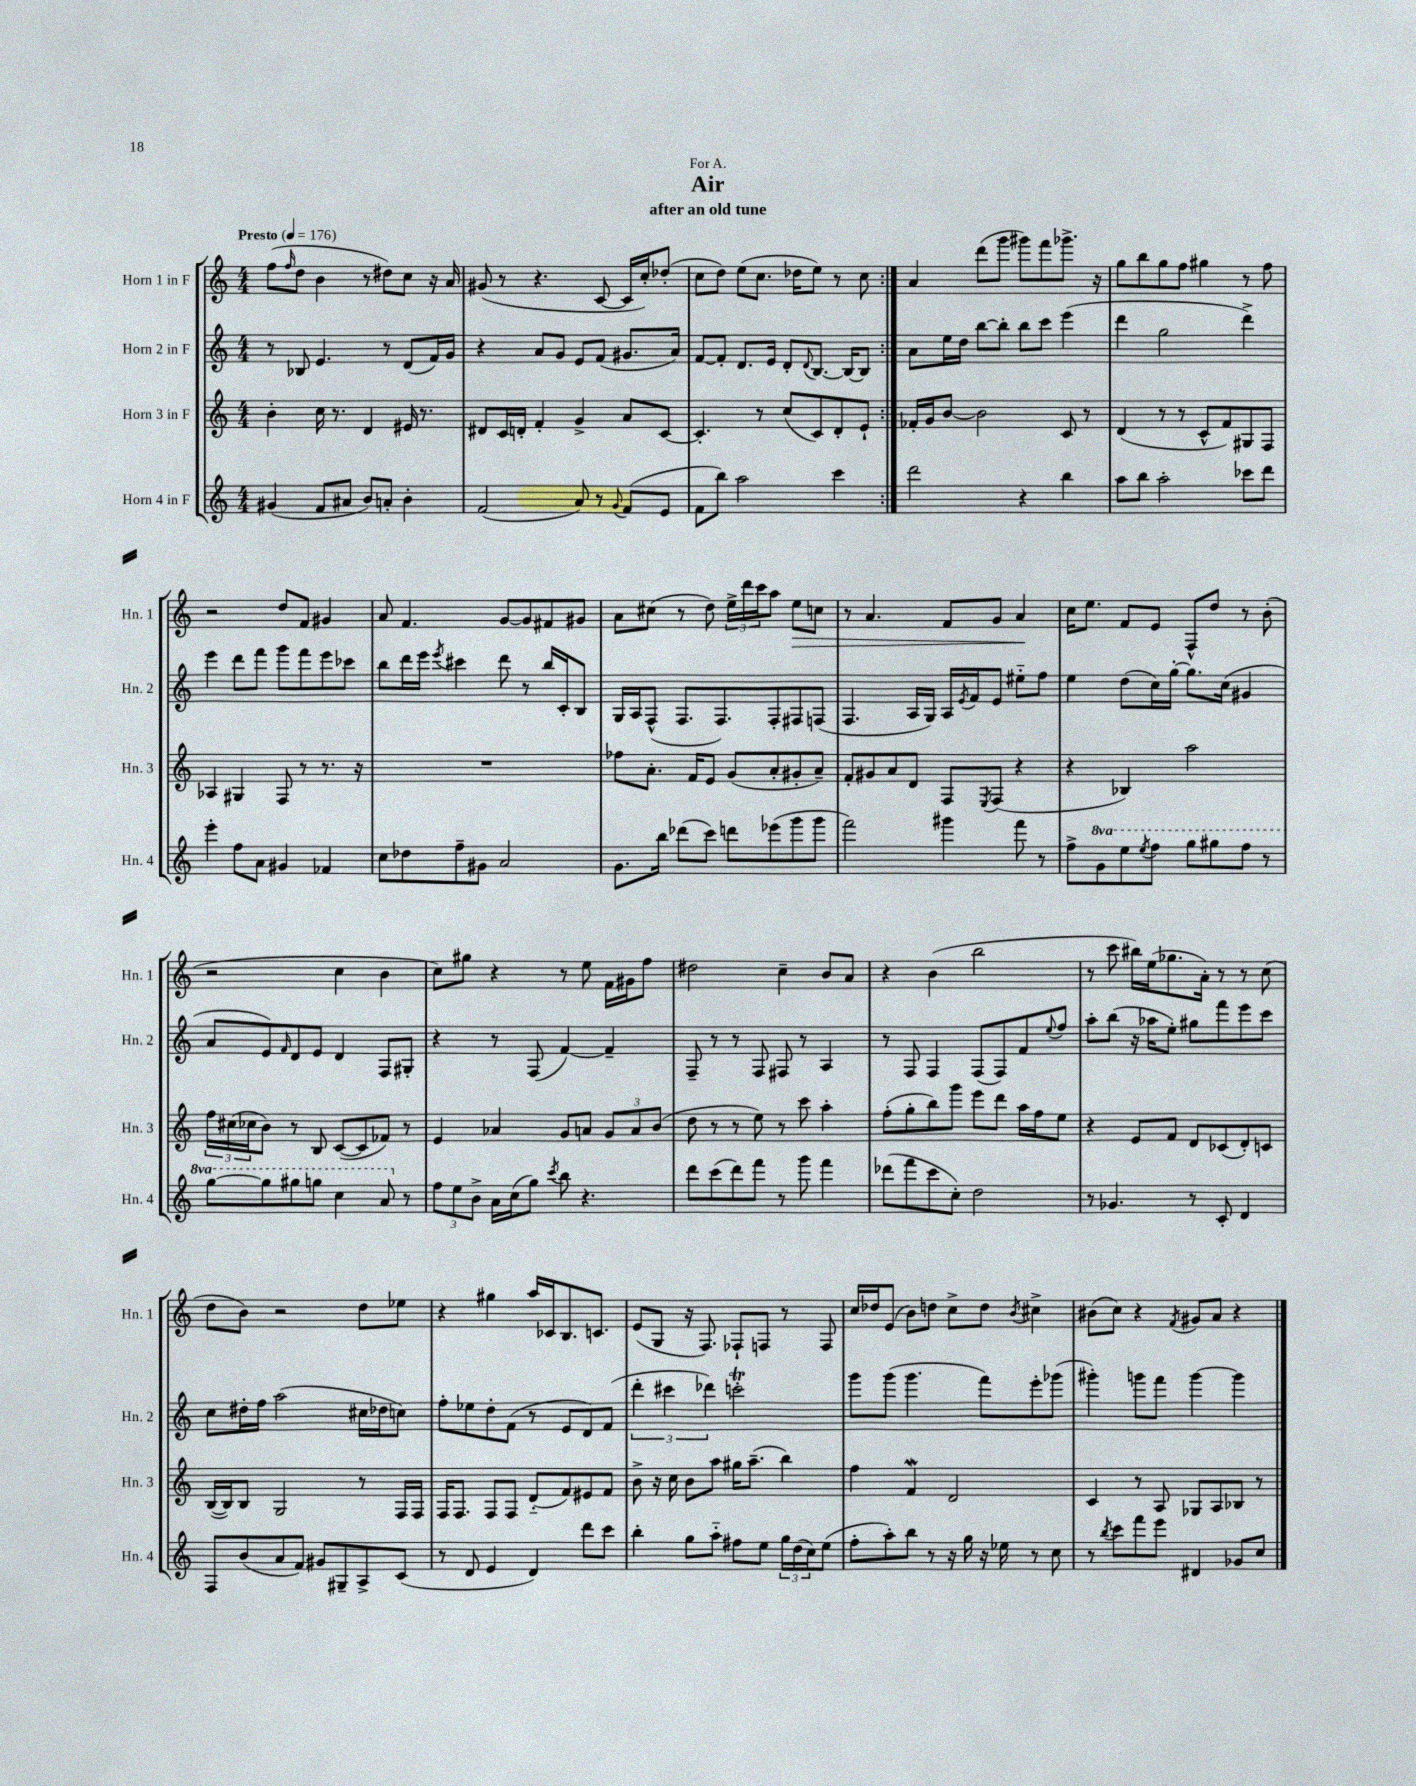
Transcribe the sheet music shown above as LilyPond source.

\header { title = "Air" subtitle = "after an old tune" dedication = "For A." }
<<
\new StaffGroup <<
\new Staff = "s0" \with { instrumentName = "Horn 1 in F" shortInstrumentName = "Hn. 1" } {
    \clef treble \key c \major \numericTimeSignature \time 4/4 \tempo "Presto" 4 = 176
    \repeat volta 2 { f''8( \grace { f''16 } d''8 b'4 r8 dis''8) c''8 r16 a'16 |
    gis'8( r8 r4. c'8~ c'16 c''16-.) des''8-.( |
    c''8 d''8) e''8( c''8. des''16 e''8) r8 c''8 | }
    a'4 d'''8( g'''8 gis'''8) f'''8 ges'''8.-> r16 |
    g''8 b''8 g''8 f''8 gis''4 r8 f''8 |
    r2 d''8 f'8 gis'4 |
    a'8 f'4. g'8~ g'8 fis'8 gis'8 |
    a'8 cis''8( r8 d''8) \tuplet 3/2 { e''16-> d'''16 c'''16 } a''8 e''8\> c''8 |
    r8 a'4. f'8 g'8 a'4\! |
    c''16 e''8. f'8 e'8 f8-^ d''8 r8 b'8-.( |
    r2 c''4 b'4 |
    c''8) gis''8 r4 r8 e''8 f'16 gis'16 f''8 |
    dis''2 c''4-- b'8 a'8 |
    r4 b'4( b''2 |
    r8 c'''8 bis''16) e''16( ges''8. a'16-.) r8 r8 c''8( |
    d''8 b'8) r2 d''8 ees''8 |
    r4 gis''4 a''16 ces'16 b8. c'8. |
    e'8( g8 r16 f8.) fes8-! f8 r8 f8 |
    c''16 des''16 e'8( b'8) d''8 c''8-> d''8 \acciaccatura { b'8 } cis''4-> |
    bis'8( c''8) r4 \acciaccatura { f'8 } gis'8 a'8 r4 \bar "|." |
}
\new Staff = "s1" \with { instrumentName = "Horn 2 in F" shortInstrumentName = "Hn. 2" } {
    \clef treble \key c \major \numericTimeSignature \time 4/4
    \repeat volta 2 { r8 bes8 e'4. r8 d'8( f'16) g'16 |
    r4 a'8 g'8 e'8 f'8( gis'8. a'16) |
    f'8~ f'8-. d'8. e'16 d'8-. \appoggiatura { d'8 } b8.~ b16~ b8 | }
    a'8 e''16 d''16 b''8~ b''8-. b''8 c'''8 e'''4( |
    d'''4 g''2 d'''4->) |
    e'''4 d'''8 f'''8 g'''8 f'''8 e'''8 ces'''8 |
    b''8 d'''16 e'''16 \acciaccatura { e'''8 } cis'''4 d'''8 r8 b''16 c'16-. b8 |
    g16 a16 f8-^( f8. f8.) f8-. fis8 f8( |
    f4. a16 g16) a16 \acciaccatura { e'8 } f'16 e'8 eis''8-_ f''8 |
    e''4 d''8( c''16) g''16~-. g''8. c''16( gis'4 |
    a'8 e'8) \grace { f'16 } d'8 e'8 d'4 f8 gis8-. |
    r4 r8 f8( f'4~) f'4-- |
    f8-- r8 r8 f8 fis8 r8 a4 |
    r8 f8 f4 f8( f8) f'8 \appoggiatura { e''8 } f''8 |
    a''8-. b''8( r16 aes''16 e''8-.) gis''8 f'''8 e'''8 c'''8 |
    c''8 dis''16-. f''16 a''2( cis''16 des''16 c''8) |
    f''8-. ees''8 d''8-. f'8( r8 e'8 d'8) f'8( |
    \tuplet 3/2 { d'''4-. cis'''4 des'''4) } c'''2-.\trill |
    g'''8 g'''8( g'''4. f'''8) e'''8-. ges'''8( |
    gis'''4-.) g'''8 f'''8 g'''4~ g'''4 \bar "|." |
}
\new Staff = "s2" \with { instrumentName = "Horn 3 in F" shortInstrumentName = "Hn. 3" } {
    \clef treble \key c \major \numericTimeSignature \time 4/4
    \repeat volta 2 { b'4-. c''16 r8. d'4 eis'16 r8. |
    dis'8 c'16 d'16-. f'4-. g'4-> a'8 c'8~ |
    c'4.-. r8 c''8( c'8) d'8-. e'8-! | }
    fes'16-. g'16 b'8~ b'2 c'8 r8 |
    d'4( r8 r8 c'8-^ f'8) gis8 f8 |
    aes4 gis4 f8 r8 r8. r16 |
    R1 |
    fes''8 a'8.-. f'16 e'8 g'8( a'8-. gis'8-. a'8--) |
    f'8-. gis'8 a'8 d'8 f8 \acciaccatura { e8 } f8( r4 |
    r4 bes4) a''2 |
    \tuplet 3/2 { f''16 cis''16( ces''16 } b'8) r8 b8 c'8~( c'8 fes'8) r8 |
    e'4 aes'4 g'8 a'8 \tuplet 3/2 { g'8 a'8 b'8( } |
    d''8 r8 r8 e''8) r8 c'''8 a''4-. |
    f''8-.( g''8-. b''8) g'''8 e'''8 d'''8 a''16 f''16 e''8 |
    r4 e'8 f'8 d'8 ces'8( d'8-.) c'8 |
    b16~( b16) b8 g2 r8 f16 f16 |
    f16 f8. f8 f8 d'8-_( f'8) eis'8 f'8 |
    b'8-> r16 c''16 b'8 a''8 gis''16 a''8.--( b''4) |
    f''4 f'4\mordent d'2 |
    c'4 r8 a8 ges8 a8 bes8 r8 \bar "|." |
}
\new Staff = "s3" \with { instrumentName = "Horn 4 in F" shortInstrumentName = "Hn. 4" } {
    \clef treble \key c \major \numericTimeSignature \time 4/4 \set Staff.ottavationMarkups = #ottavation-simple-ordinals
    \repeat volta 2 { gis'4( f'8 ais'8 b'8) a'8-. b'4-. |
    f'2( a'8) r8 \appoggiatura { g'8 } f'8( e'8 |
    f'8 b''8) a''2 c'''4 | }
    d'''2 r4 b''4 |
    a''8 b''8 a''2-. ces'''8 d'''8 |
    e'''4-. f''8 a'8 gis'4 fes'4 |
    c''8 des''8 f''8-- gis'8 a'2 |
    g'8. b''16 des'''8( c'''8) d'''8 ees'''8( g'''8 g'''8 |
    f'''2) gis'''4 f'''8 r8 |
    f''8-> \ottava #1 g''8 e'''8 \acciaccatura { e'''8 } f'''8 g'''8 gis'''8 f'''8 r8 |
    g'''8~ g'''8 gis'''8 g'''8 c'''4 a''8 \ottava #0 r8 |
    \tuplet 3/2 { f''8 e''8 b'8-> } a'16 c''16( g''8) \acciaccatura { c'''8 } b''8 r4. |
    d'''8 c'''8( d'''8) f'''8 r8 g'''8 f'''4 |
    des'''8( f'''8 c'''8 c''8-.) d''2 |
    r8 ges'4. r8 c'8-. d'4 |
    f8 b'8( a'8 f'8) gis'8 gis8-- a8-> c'8( |
    r8 d'8 e'4 d'4) d'''8 c'''8 |
    b''4-. g''8 a''8-_ fis''8 e''8 \tuplet 3/2 { g''16 d''16( c''16) } e''8( |
    f''8-. a''8-.) b''8 r8 r16 g''16 r16 ees''16 r8 c''8 |
    r8 \acciaccatura { b''8 } c'''8 f'''8 e'''8 dis'4 ges'8 c''8 \bar "|." |
}
>>
>>
\layout { \context { \Score \remove "Bar_number_engraver" } }
